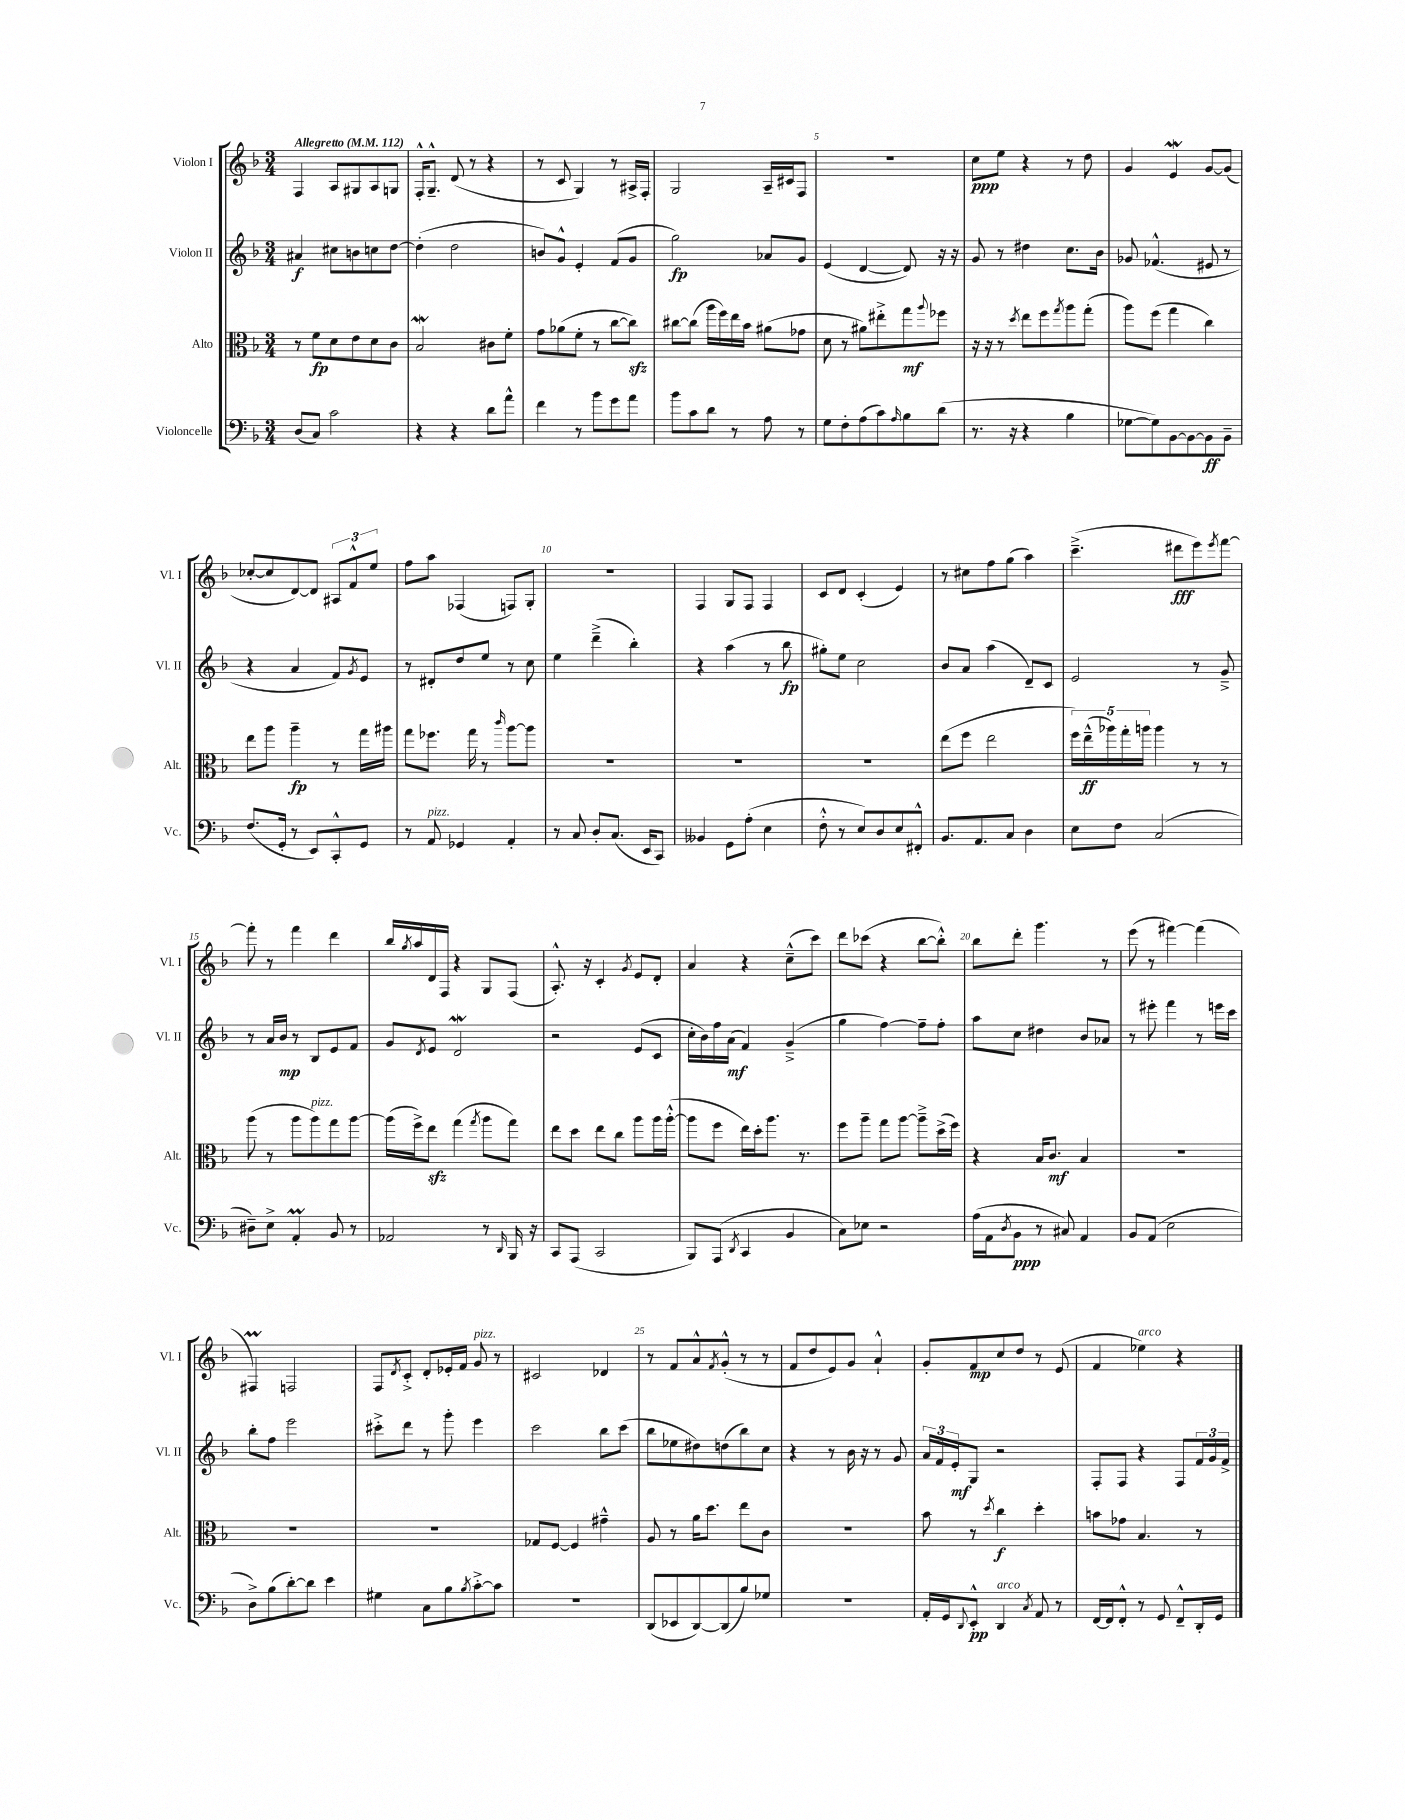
<<
\new StaffGroup <<
\new Staff = "s0" \with { instrumentName = "Violon I" shortInstrumentName = "Vl. I" } {
    \clef treble \key f \major \numericTimeSignature \time 3/4 \tempo "Allegretto" 4 = 112
    f4 a8 gis8 a8 g8 |
    f16-.-^ g8.---^ d'8( r8 r4 |
    r8 c'8 g4) r8 ais16-> f16-. |
    g2 a16-- cis'16 f8 |
    R2. |
    c''8\ppp e''8 r4 r8 d''8 |
    g'4 e'4\mordent g'8~ g'8( |
    ces''8~-. ces''8 d'8~) d'8 \tuplet 3/2 { ais8 f'8-^ e''8 } |
    f''8 a''8 fes4( f8) g8-. |
    R2. |
    f4 g8 f8 f4 |
    c'8 d'8 c'4-.( e'4) |
    r8 cis''8 f''8 g''8( a''4) |
    c'''4.--->( dis'''8\fff e'''8) \acciaccatura { e'''8 } f'''8~ |
    f'''8-. r8 f'''4 d'''4 |
    bes''16 \acciaccatura { g''8 } a''16 d'16 f16 r4 g8 f8( |
    a8.-.-^) r16 c'4-. \acciaccatura { g'8 } e'8 d'8-. |
    a'4 r4 c''8---^( c'''8) |
    d'''8 ces'''8( r4 bes''8~ bes''8-.-^) |
    bes''8 d'''8-. g'''4. r8 |
    e'''8( r8 fis'''4~) fis'''4( |
    fis4\prall) f2 |
    f8 \acciaccatura { d'8 } c'8-.-> d'8-. ees'16-. f'16 g'8^\markup { \italic "pizz." } r8 |
    cis'2 des'4 |
    r8 f'8 a'8-^ \acciaccatura { f'8 } g'8-.-^( r8 r8 |
    f'8 d''8 e'8) g'8 a'4-!-^ |
    g'8-. f'8\mp c''8 d''8 r8 e'8( |
    f'4 ees''4^\markup { \italic "arco" }) r4 \bar "|." |
}
\new Staff = "s1" \with { instrumentName = "Violon II" shortInstrumentName = "Vl. II" } {
    \clef treble \key f \major \numericTimeSignature \time 3/4
    ais'4\f cis''8 b'8 c''8 d''8~ |
    d''4-.( d''2 |
    b'8) g'8-^ e'4-. f'8( g'8 |
    g''2\fp) aes'8 g'8 |
    e'4( d'4~ d'8) r16 r16 |
    g'8 r8 dis''4 c''8. bes'16 |
    ges'8 fes'4.-^( eis'8 r8 |
    r4 a'4 f'8) \acciaccatura { g'8 } e'8 |
    r8 dis'8-. d''8 e''8 r8 c''8 |
    e''4 d'''4--->( bes''4-.) |
    r4 a''4( r8 bes''8\fp |
    gis''8-.) e''8 c''2 |
    bes'8 a'8 a''4( d'8--) c'8 |
    e'2 r8 g'8---> |
    r8 a'16 bes'16\mp r8 bes8 e'8 f'8 |
    g'8 \acciaccatura { d'8 } e'8 d'2\mordent |
    r2 e'8( c'8 |
    c''16-. bes'16) f''16 a'16\mf( f'4) g'4--->( |
    g''4 f''4~) f''8-- f''8-. |
    a''8 c''8 dis''4 bes'8 aes'8 |
    r8 eis'''8-. f'''4 r8 e'''16 c'''16 |
    bes''8-. f''8 e'''2 |
    cis'''8-.-> d'''8 r8 g'''8-. e'''4 |
    c'''2 bes''8 c'''8( |
    bes''8 ees''8 dis''8) d''8( bes''8) c''8 |
    r4 r8 bes'16 r16 r8 g'8 |
    \tuplet 3/2 { a'16 f'16 e'16-.\mf } g8 r2 |
    f8-. f8 r4 f8 \tuplet 3/2 { f'16 g'16 f'16-> } \bar "|." |
}
\new Staff = "s2" \with { instrumentName = "Alto" shortInstrumentName = "Alt." } {
    \clef alto \key f \major \numericTimeSignature \time 3/4
    r8 f'8\fp d'8 e'8 d'8 c'8 |
    bes2\mordent cis'8 f'8-. |
    g'8 aes'8( f'8-. r8 c''8~ c''8\sfz) |
    cis''8~ cis''8( a''16 f''16) e''16 bes'16 ais'8( ges'8 |
    d'8 r8 ais'8) eis''8-.-> g''8\mf \appoggiatura { a''8 } fes''8 |
    r16 r16 r8 \acciaccatura { d''8 } e''8 f''8 \acciaccatura { g''8 } a''8 g''8-.( |
    a''8) f''8( g''4 c''4) |
    e''8 a''8 a''4--\fp r8 g''16 ais''16 |
    g''8 fes''8. g''16 r8 \grace { c'''16 } a''8~ a''8 |
    R2. |
    R2. |
    R2. |
    e''8( f''8 e''2 |
    \tuplet 5/4 { f''16) e''16---^\ff( aes''16) g''16-. a''16 } a''4 r8 r8 |
    a''8( r8 a''8 a''8^\markup { \italic "pizz." }) g''8 a''8~ |
    a''16( f''16->) e''8\sfz g''4( \acciaccatura { g''8 } a''8 g''8) |
    e''8 d''8 e''8 c''8 a''8 a''16 a''16~-.-^( |
    a''8 f''8 e''16) d''16-. a''8. r8. |
    f''8 a''8-- g''8 a''8~ a''8---> d''16->( f''16) |
    r4 bes16 c'8.\mf bes4 |
    R2. |
    R2. |
    R2. |
    ges8 f8~ f4 gis'4---^ |
    a8 r8 a'16 d''8. e''8 c'8 |
    R2. |
    bes'8 r8 \acciaccatura { d''8 } c''4\f d''4-. |
    b'8 ges'8 bes4. r8 \bar "|." |
}
\new Staff = "s3" \with { instrumentName = "Violoncelle" shortInstrumentName = "Vc." } {
    \clef bass \key f \major \numericTimeSignature \time 3/4
    d8( c8) c'2 |
    r4 r4 d'8 a'8-^ |
    f'4 r8 bes'8 g'8 a'8 |
    bes'8 c'8 d'8 r8 a8 r8 |
    g8 f8-. a8( c'8) \grace { a16 } bes8 d'8( |
    r8. r16 r4 bes4 |
    ges8~ ges8) bes,8~ bes,8~ bes,8\ff bes,8-- |
    f8.( g,16-. r8 e,8) c,8-.-^ g,8 |
    r8 a,8^\markup { \italic "pizz." } ges,4 a,4-. |
    r8 c8 d8-. c8.( e,16 c,8) |
    beses,4 g,8 a8-.( e4 |
    f8-.-^ r8 e8) d8 e8 fis,8-.-^ |
    bes,8. a,8. c8 d4 |
    e8 f8 c2( |
    dis8--) e8-> a,4-.\prall bes,8 r8 |
    aes,2 r8 \grace { d,16 } bes,,16 r16 |
    c,8 a,,8( c,2 |
    bes,,8) a,,8( \acciaccatura { d,8 } c,4 bes,4 |
    c8) ees8 r2 |
    a16( a,16 \acciaccatura { d8 } bes,8\ppp r8 cis8) a,4 |
    bes,8 a,8( e2 |
    d8->) bes8( d'8~-.) d'8 e'4 |
    gis4 c8 bes8 \acciaccatura { bes8 } c'8~-.-> c'8 |
    R2. |
    d,8( ees,8 d,8~) d,8( bes8) ges8 |
    R2. |
    a,16-. g,16 \appoggiatura { d,8 } e,8-.-^\pp d,4^\markup { \italic "arco" } \acciaccatura { c8 } a,8 r8 |
    f,16~ f,16 f,8-.-^ r8 g,8 f,8---^ d,16-. g,16 \bar "|." |
}
>>
>>
\layout { \context { \Score \override BarNumber.break-visibility = ##(#f #t #t) barNumberVisibility = #(every-nth-bar-number-visible 5) } }
